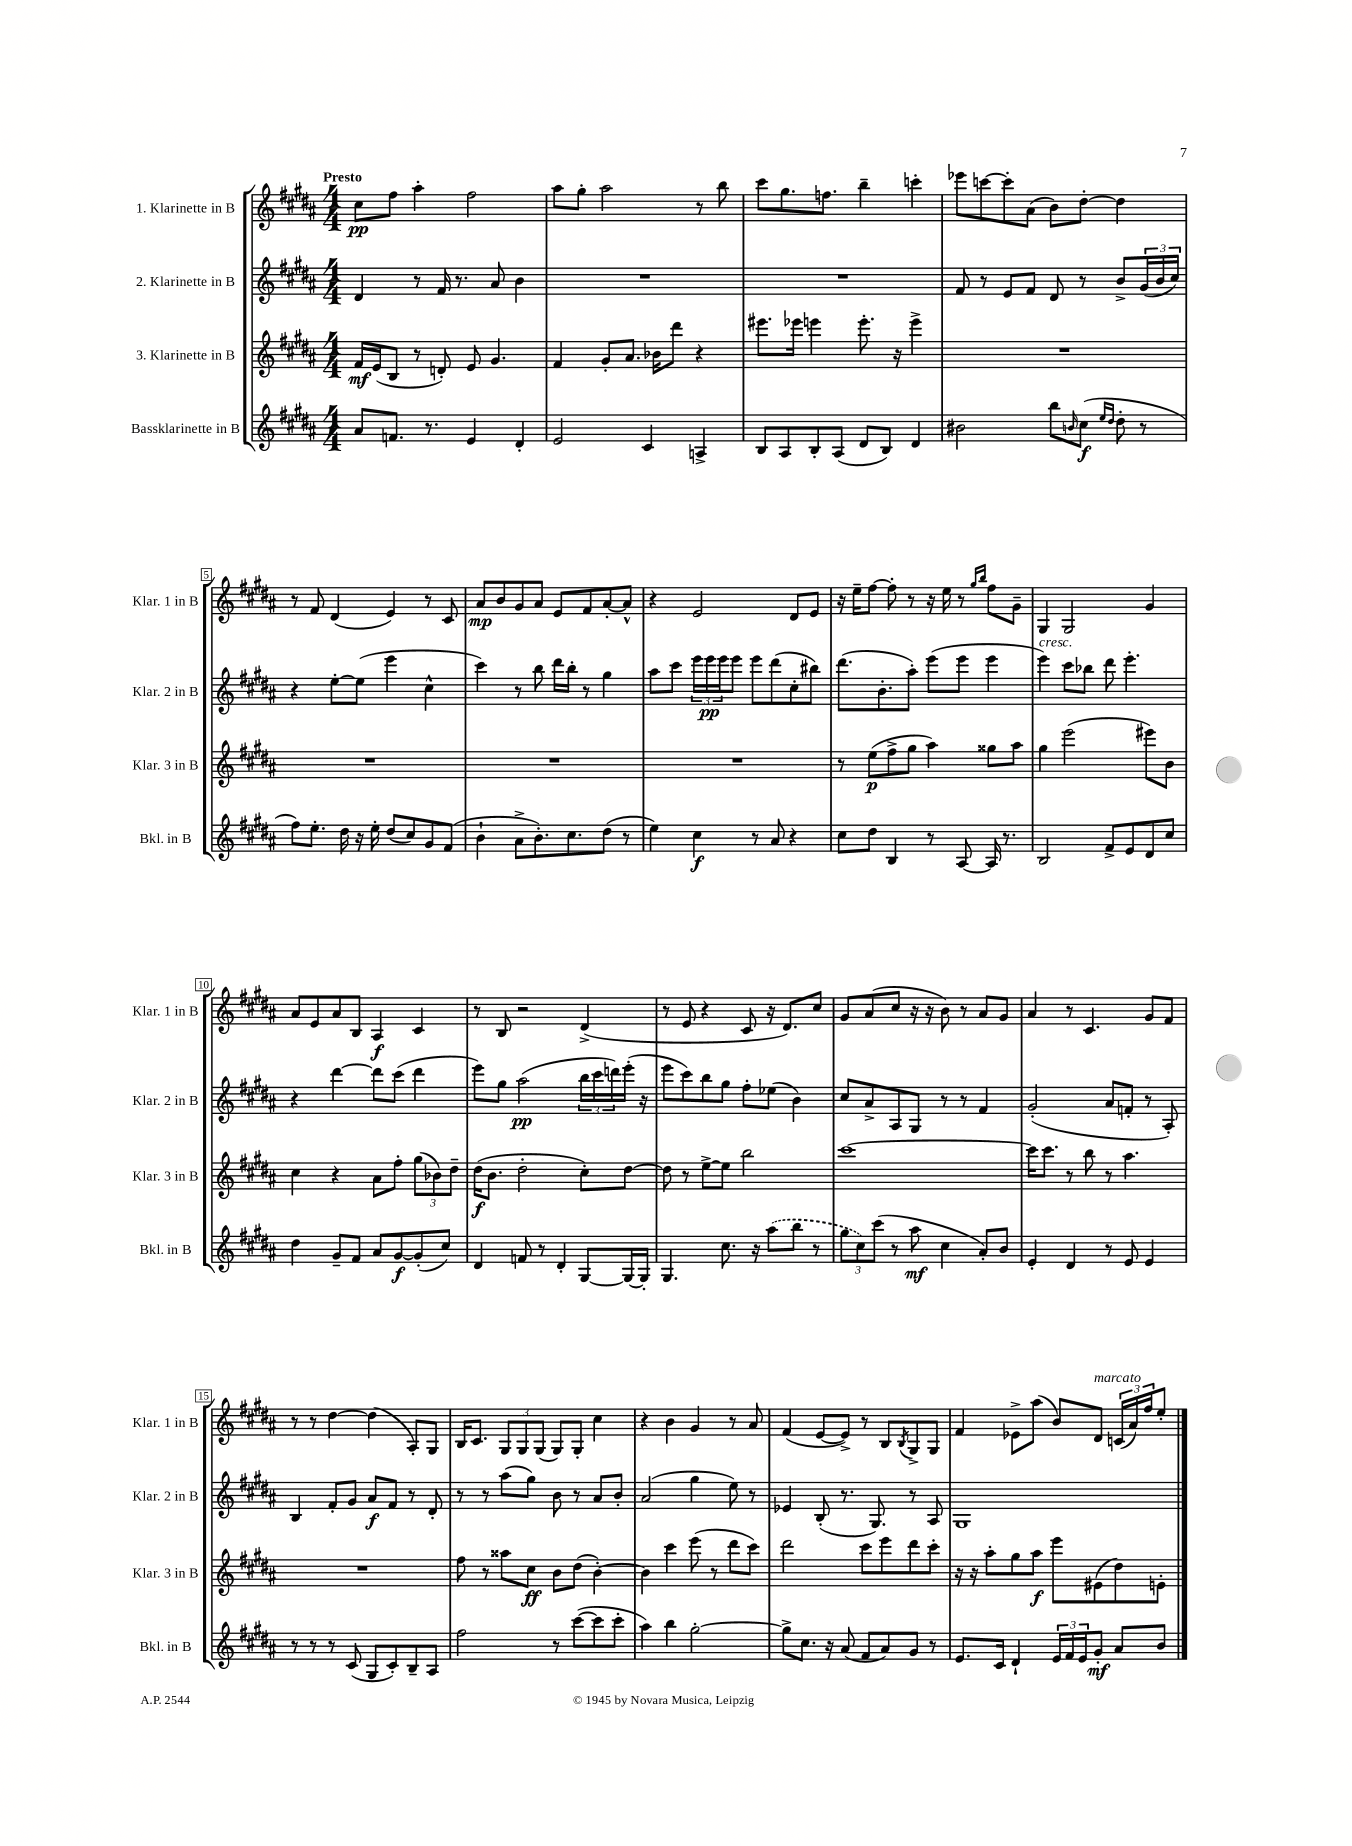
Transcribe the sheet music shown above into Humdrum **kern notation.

**kern	**kern	**kern	**kern
*staff4	*staff3	*staff2	*staff1
*clefG2	*clefG2	*clefG2	*clefG2
*k[f#c#g#d#a#]	*k[f#c#g#d#a#]	*k[f#c#g#d#a#]	*k[f#c#g#d#a#]
*M4/4	*M4/4	*M4/4	*M4/4
8a#/L	16f#/LL	4d#/	8cc#\L
.	(16e/J	.	.
8.f/J	8B/J	.	8ff#\J
.	8r	8r	4aa#'\
8.r	.	.	.
.	8d'/)	16f#/	.
.	.	8.r	.
4e/	8e/	.	2ff#\
.	4.g#/	8a#/	.
4d#'/	.	4b\	.
=	=	=	=
2e/	4f#/	1r	8aa#\L
.	.	.	8gg#'\J
.	8g#'/L	.	2aa#\
.	8.a#/J	.	.
4c#/	.	.	.
.	16b-\LK	.	.
.	8ddd#\J	.	.
4A^/	4r	.	8r
.	.	.	8bb\
=	=	=	=
8B/L	8.eee#\L	1r	8ccc#\L
8A#/	.	.	8.gg#\
.	16eee-\Jk	.	.
8B'/	4eee\	.	.
.	.	.	8.ff\J
(8A#/J	.	.	.
8d#/L	8.eee'\	.	4bb~\
8B/J)	.	.	.
.	16r	.	.
4d#/	4eee^\	.	4ccc'\
=	=	=	=
2b#\	1r	8f#/	8eee-\L
.	.	8r	[8ccc\
.	.	8e/L	8ccc'\]
.	.	8f#/J	(8a#\J
8bb\L	.	8d#/	8b\L)
16qqb/	.	.	.
(8cc#\J	.	8r	[8dd#'\J
16qqee/LL	.	.	.
16qqdd#/JJ	.	.	.
8dd#'\	.	8b^/L	4dd#\]
8r	.	(24g#/L	.
.	.	24b/	.
.	.	24cc#/JJ)	.
=	=	=	=
8ff#\L)	1r	4r	8r
8.ee'\J	.	.	8f#/
.	.	[8ee'\L	(4d#/
16dd#\	.	.	.
16r	.	(8ee\]J	.
16ee'\	.	.	.
(8dd#/L	.	4eee\	4e/)
8cc#/)	.	.	.
8g#/	.	4cc#^^\	8r
(8f#/J	.	.	8c#/
=	=	=	=
4b`\	1r	4ccc#\)	8a#/L
.	.	.	8b/
8a#^\L	.	8r	8g#/
8.b'\)	.	8bb\	8a#/J
.	.	16ddd#\LL	8e/L
8.cc#\	.	16bb'\JJ	.
.	.	8r	8f#/
(8dd#\J	.	4gg#\	[8a#'/
8r	.	.	8a#^^/]J
=	=	=	=
4ee\)	1r	8aa#\L	4r
.	.	8ccc#\J	.
4cc#\	.	24eee\LL	2e/
.	.	24eee\	.
.	.	24eee\J	.
.	.	8eee\J	.
8r	.	8eee\L	.
8a#/	.	(8ddd#\	.
4r	.	8cc#'\	8d#/L
.	.	8bb#\J)	8e/J
=	=	=	=
8cc#\L	8r	(8.ddd#\L	16r
.	.	.	16ee~\LK
8dd#\J	(8ee\L	.	[8ff#\J
.	.	8.b'\	.
4B/	8ff#^\	.	8ff#'\]
.	8gg#\J	8aa#'\J)	8r
8r	4aa#\)	(8eee\L	16r
.	.	.	16ee\
[8A#/	.	8eee\J	8r
.	.	.	16qqgg#/LL
.	.	.	16qqbb/JJ
16A#/]	8gg##\L	4eee\	8ff#\L
8.r	.	.	.
.	8aa#\J	.	8g#~\J
=	=	=	=
2B/	4gg#\	4eee\)	4G#/
.	(2eee\	8ccc#\L	2G#/
.	.	8bb-\J	.
8f#^/L	.	8ddd#\	.
8e/	.	4.eee'\	.
8d#/	8eee#\L)	.	4g#/
8cc#/J	8b\J	.	.
=	=	=	=
4dd#\	4cc#\	4r	8a#/L
.	.	.	8e/
8g#~/L	4r	[4ddd#\	8a#/
8f#/J	.	.	8B/J
8a#/L	8a#\L	8ddd#\]L	4A#/
[8g#/	8ff#'\J	(8ccc#\J	.
(8g#'/]	(12gg#\L	4ddd#\	4c#/
.	12b-\)	.	.
8cc#/J)	.	.	.
.	12dd#~\J	.	.
=	=	=	=
4d#/	(16dd#\LK	8eee\L)	8r
.	8.b\J	.	.
.	.	8gg#\J	8B/
8f/	2dd#'\	(2aa#\	2r
8r	.	.	.
4d#'/	.	.	.
[8G#/L	8cc#'\L)	24bb\LL	(4d#^/
.	.	24ccc#\	.
.	.	24ddd\)	.
16G#/_L	[8dd#\J	(16eee'\JJ	.
16G#'/]JJ	.	16r	.
=	=	=	=
4.G#/	8dd#\]	8eee\L	8r
.	8r	8ccc#\)	8e/
.	[8ee^\L	8bb\	4r
8.cc#\	8ee\]J	8gg#\J	.
.	2bb\	8ff#'\L	8c#/
16r	.	.	.
(8aa#\L	.	(8ee-\J	16r
.	.	.	8.d#/L)
8bb\J	.	4b\)	.
8r	.	.	8cc#/J
=	=	=	=
12gg#\L	[1ccc#	8cc#/L	8g#/L
12cc#\)	.	.	.
.	.	8a#^/	(8a#/
(12ccc#\J	.	.	.
8r	.	8A#/	8cc#/J
8aa#\	.	8G#/J	16r
.	.	.	16r
4cc#\	.	8r	8b\)
.	.	8r	8r
8a#'/L)	.	4f#/	8a#/L
8b/J	.	.	8g#/J
=	=	=	=
4e'/	16ccc#\]LK	(2g#'/	4a#/
.	8.ccc#\J	.	.
4d#/	8r	.	8r
.	8bb\	.	4.c#/
8r	8r	8a#/L	.
8e/	4.aa#\	8f'/J	.
4e/	.	8r	8g#/L
.	.	8A#'/)	8f#/J
=	=	=	=
8r	1r	4B/	8r
8r	.	.	8r
8r	.	8f#'/L	[4dd#\
(8c#/	.	8g#/J	.
8G#/L	.	8a#/L	(4dd#\]
8c#'/)	.	8f#/J	.
8B~/	.	8r	8A#'/L)
8A#/J	.	8d#'/	8G#/J
=	=	=	=
2ff#\	8ff#\	8r	16B/LK
.	.	.	8.c#/J
.	8r	8r	.
.	8aa##\L	(8aa#\L	12G#/L
.	.	.	12G#/
.	8cc#\J	8gg#\J)	.
.	.	.	(12G#/J
8r	8b\L	8b\	8G#/L)
([8ccc#\L	(8dd#\J	8r	8G#'/J
8ccc#\]	[4b'\)	8a#/L	4cc#\
8ccc#'\J	.	8b'/J	.
=	=	=	=
4aa#\)	4b\]	(2a#/	4r
4bb\	4ccc#\	.	4b\
[2gg#'\	(8eee\	4gg#\	4g#/
.	8r	.	.
.	8ddd#\L	8ee\)	8r
.	8ccc#\J)	8r	8a#/
=	=	=	=
8gg#^\]L	2ddd#\	4e-/	(4f#/
8.cc#\J	.	.	.
.	.	(8B'/	[8e/L
16r	.	.	.
(8a#/	.	8.r	8e^/]J)
8f#/L	8ccc#\L	.	8r
.	.	8.G#/)	.
8a#/)	8eee\	.	8B/L
.	.	.	8qB/
8g#/J	8ddd#\	8r	8G#^/
8r	8ccc#'\J	8A#/	8G#/J
=	=	=	=
8.e/L	16r	1G#	4f#/
.	16r	.	.
.	8aa#'\L	.	.
16c#/Jk	.	.	.
4d#`/	8gg#\	.	8e-^\L
.	8aa#\J	.	(8aa#\J
24e/LL	8eee\L	.	8b/L)
24f#/	.	.	.
24e/J	.	.	.
8g#'/J	(8e#\	.	8d#/J
8a#/L	8dd#\)	.	(24c/LL
.	.	.	24a#/)
.	.	.	24ff#/J
8b/J	8e'\J	.	8ee'/J
==	==	==	==
*-	*-	*-	*-
